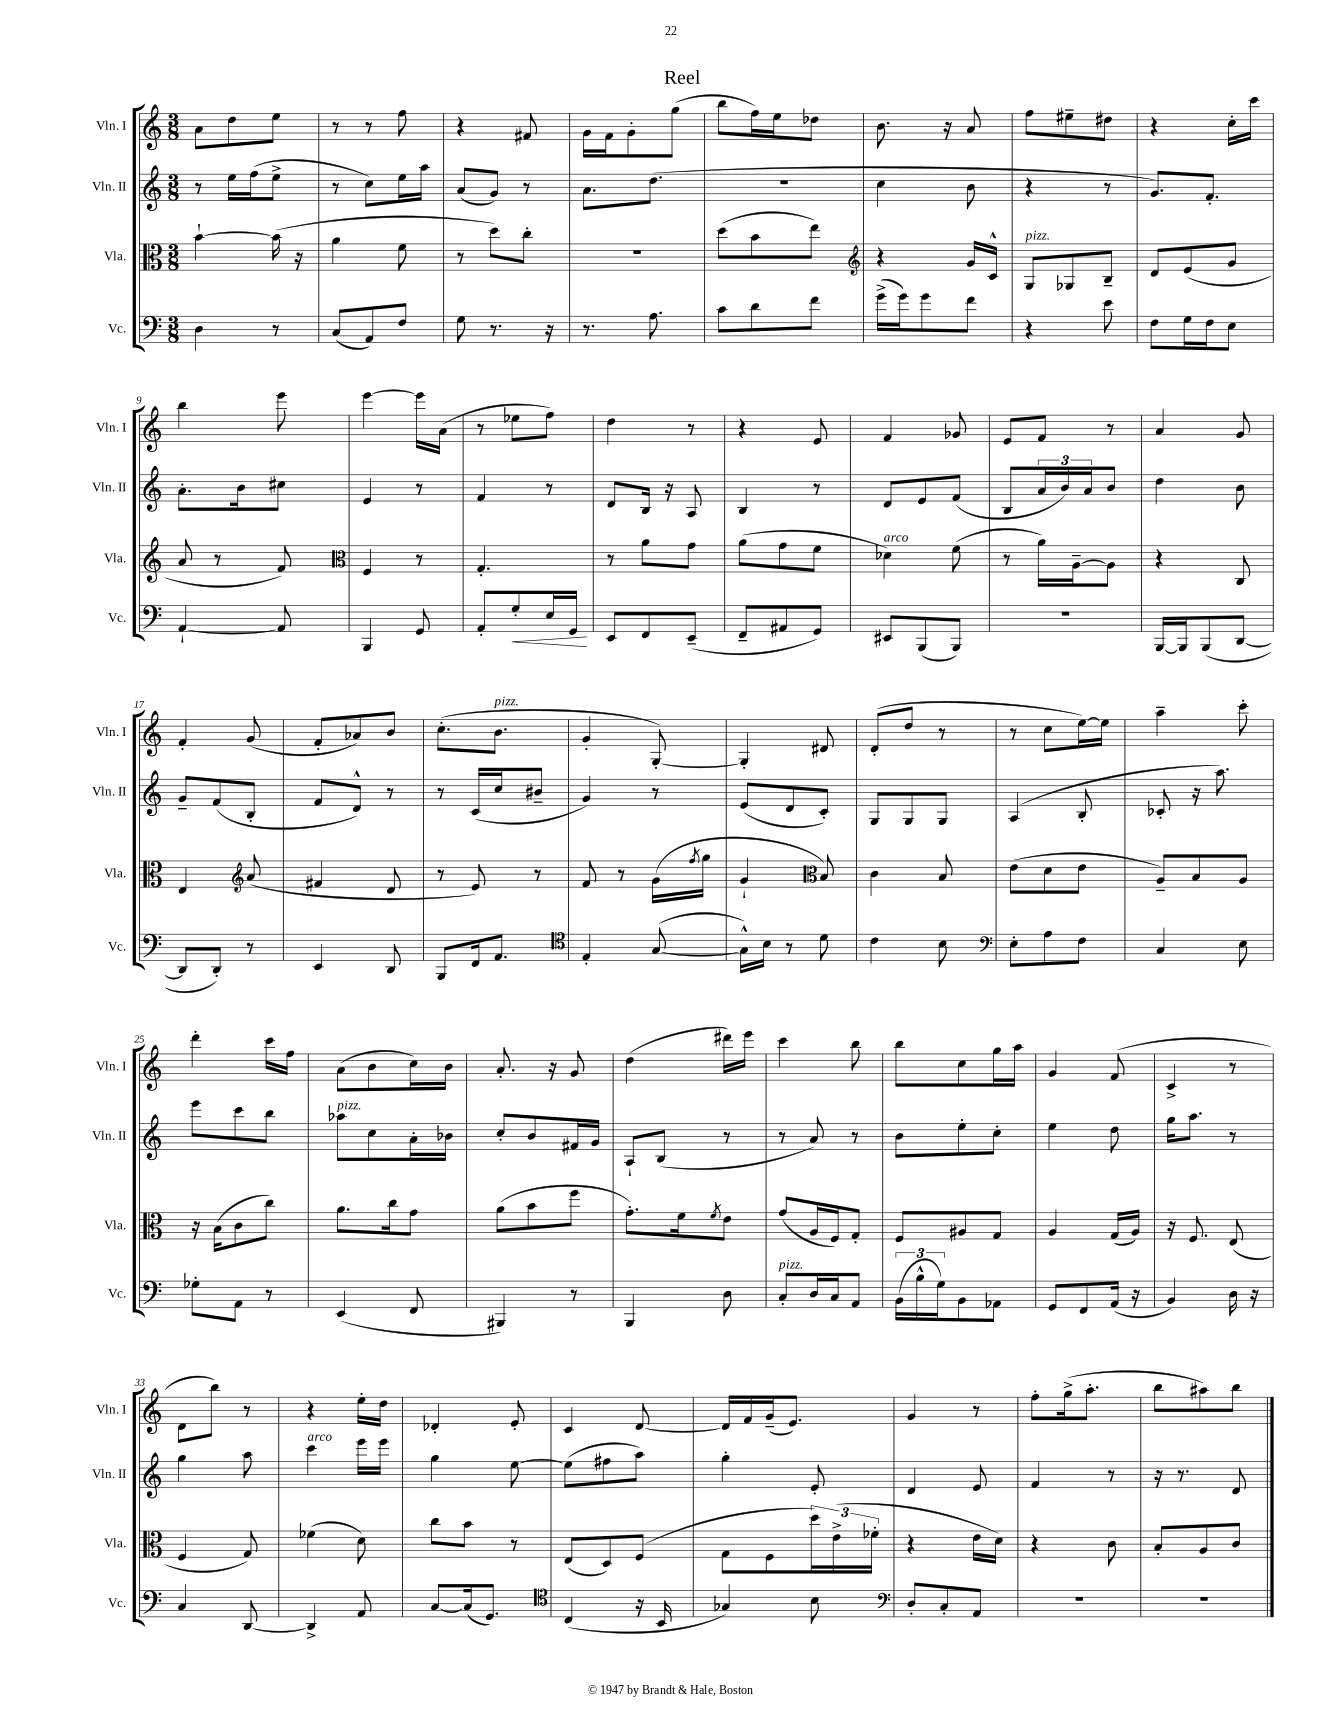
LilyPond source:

\header { title = "Reel" }
<<
\new StaffGroup <<
\new Staff = "s0" \with { instrumentName = "Vln. I" shortInstrumentName = "Vln. I" } {
    \clef treble \key c \major \numericTimeSignature \time 3/8
    a'8 d''8 e''8 |
    r8 r8 f''8 |
    r4 fis'8 |
    g'16 f'16 g'8-. g''8( |
    b''8 f''16) e''16 des''8 |
    b'8. r16 a'8 |
    f''8 eis''8-- dis''8 |
    r4 c''16-. c'''16 |
    b''4 e'''8 |
    e'''4~ e'''16 a'16( |
    r8 ees''8 f''8) |
    d''4 r8 |
    r4 e'8 |
    f'4 ges'8 |
    e'8 f'8 r8 |
    a'4 g'8 |
    f'4-. g'8( |
    f'8-. aes'8) b'8 |
    c''8.-.( b'8.^\markup { \italic "pizz." } |
    g'4-. g8~-.) |
    g4-. dis'8 |
    d'8-.( d''8 r8 |
    r8 c''8 e''16~) e''16 |
    a''4-- c'''8-. |
    d'''4-. c'''16 f''16 |
    a'8( b'8 c''16) b'16 |
    a'8.-. r16 g'8 |
    d''4( dis'''16) e'''16 |
    c'''4 b''8 |
    b''8 c''8 g''16 a''16 |
    g'4 f'8( |
    c'4-> r8 |
    d'8 b''8) r8 |
    r4 e''16-. d''16 |
    des'4-. e'8-. |
    c'4 d'8~ |
    d'16 f'16 g'16--( e'8.) |
    g'4 r8 |
    f''8-. g''16->( a''8.-. |
    b''8 ais''8) b''8 \bar "|." |
}
\new Staff = "s1" \with { instrumentName = "Vln. II" shortInstrumentName = "Vln. II" } {
    \clef treble \key c \major \numericTimeSignature \time 3/8
    r8 e''16 f''16( e''8-> |
    r8 c''8) e''16 a''16 |
    a'8( g'8) r8 |
    a'8. d''8.( |
    R4. |
    c''4 b'8 |
    r4 r8 |
    g'8.) f'8.-. |
    a'8.-. b'16 cis''8 |
    e'4 r8 |
    f'4 r8 |
    d'8 b16 r16 a8 |
    b4 r8 |
    d'8 e'8 f'8( |
    b8 \tuplet 3/2 { a'16 b'16) a'16 } b'8 |
    d''4 b'8 |
    g'8-- f'8( b8-. |
    f'8 d'8-^) r8 |
    r8 c'16( c''16 bis'8-- |
    g'4) r8 |
    e'8( d'8 c'8-.) |
    g8 g8 g8 |
    a4( b8-. |
    ces'8-. r16 a''8.) |
    e'''8 c'''8 b''8 |
    aes''8^\markup { \italic "pizz." } c''8 a'16-. bes'16 |
    c''8-. b'8 fis'16 g'16 |
    a8-! b8( r8 |
    r8 a'8) r8 |
    b'8 e''8-. c''8-. |
    e''4 d''8 |
    g''16 a''8. r8 |
    g''4 a''8 |
    c'''4^\markup { \italic "arco" } e'''16 e'''16 |
    g''4 e''8~ |
    e''8( fis''8 a''8) |
    g''4-. e'8-. |
    d'4 e'8 |
    f'4 r8 |
    r16 r8. d'8 \bar "|." |
}
\new Staff = "s2" \with { instrumentName = "Vla." shortInstrumentName = "Vla." } {
    \clef alto \key c \major \numericTimeSignature \time 3/8
    b'4~-! b'16( r16 |
    a'4 f'8 |
    r8 d''8) c''8-. |
    R4. |
    d''8( b'8 e''8) |
    \clef treble r4 g'16 c'16-^ |
    g8^\markup { \italic "pizz." } ges8 b8-- |
    d'8 e'8( g'8 |
    a'8 r8 f'8) |
    \clef alto f4 r8 |
    g4.-. |
    r8 a'8 g'8 |
    a'8( g'8 f'8 |
    des'4^\markup { \italic "arco" }) f'8( |
    r8 a'16) a16~-- a8 |
    r4 c8 |
    e4 \clef treble a'8( |
    fis'4 d'8 |
    r8 e'8) r8 |
    f'8 r8 g'16( \acciaccatura { f''8 } g''16 |
    g'4-! \clef alto b8) |
    c'4 b8 |
    e'8( d'8 e'8 |
    a8--) b8 a8 |
    r16 b16( c'8 c''8) |
    a'8. c''16 g'8 |
    a'8( b'8 f''8 |
    g'8.-.) f'16 \acciaccatura { f'8 } e'8 |
    g'8( a16 f16) g8-. |
    f8 ais8 g8 |
    a4 g16( a16) |
    r16 f8. e8( |
    f4 g8) |
    fes'4( d'8) |
    c''8 b'8 r8 |
    e8( d8) f8( |
    g8 f8 \tuplet 3/2 { d''16) e'16->( fes'16-. } |
    r4 e'16 d'16) |
    r4 c'8 |
    b8-. a8 c'8 \bar "|." |
}
\new Staff = "s3" \with { instrumentName = "Vc." shortInstrumentName = "Vc." } {
    \clef bass \key c \major \numericTimeSignature \time 3/8
    d4 r8 |
    c8( a,8) f8 |
    g8 r8. r16 |
    r8. a8. |
    c'8 d'8 f'8 |
    g'16->( g'16) g'8 f'8 |
    r4 e'8 |
    f8 g16 f16 e8 |
    a,4~-! a,8 |
    b,,4 g,8 |
    a,8-. g8-.\< e16 g,16\! |
    e,8 f,8 e,8--( |
    f,8-- ais,8 g,8) |
    eis,8 b,,8( b,,8) |
    r4. |
    b,,16~ b,,16 b,,8( d,8~ |
    d,8 d,8-.) r8 |
    e,4 d,8 |
    b,,8 f,16 a,8. |
    \clef tenor e4-. g8~( |
    g16-^) b16 r8 d'8 |
    c'4 b8 |
    \clef bass e8-. a8 f8 |
    c4 e8 |
    ges8-. a,8 r8 |
    e,4( f,8 |
    bis,,4) r8 |
    b,,4 d8 |
    c8-.^\markup { \italic "pizz." } d16 c16 a,8 |
    \tuplet 3/2 { b,16( b16-^ g16) } b,8 aes,8 |
    g,8 f,8 a,16( r16 |
    b,4) d16 r16 |
    c4 d,8~ |
    d,4-> a,8 |
    c8~ c16( g,8.) |
    \clef tenor c4( r16 b,16 |
    ges4) b8 |
    \clef bass d8-. c8-. a,8 |
    R4. |
    R4. \bar "|." |
}
>>
>>
